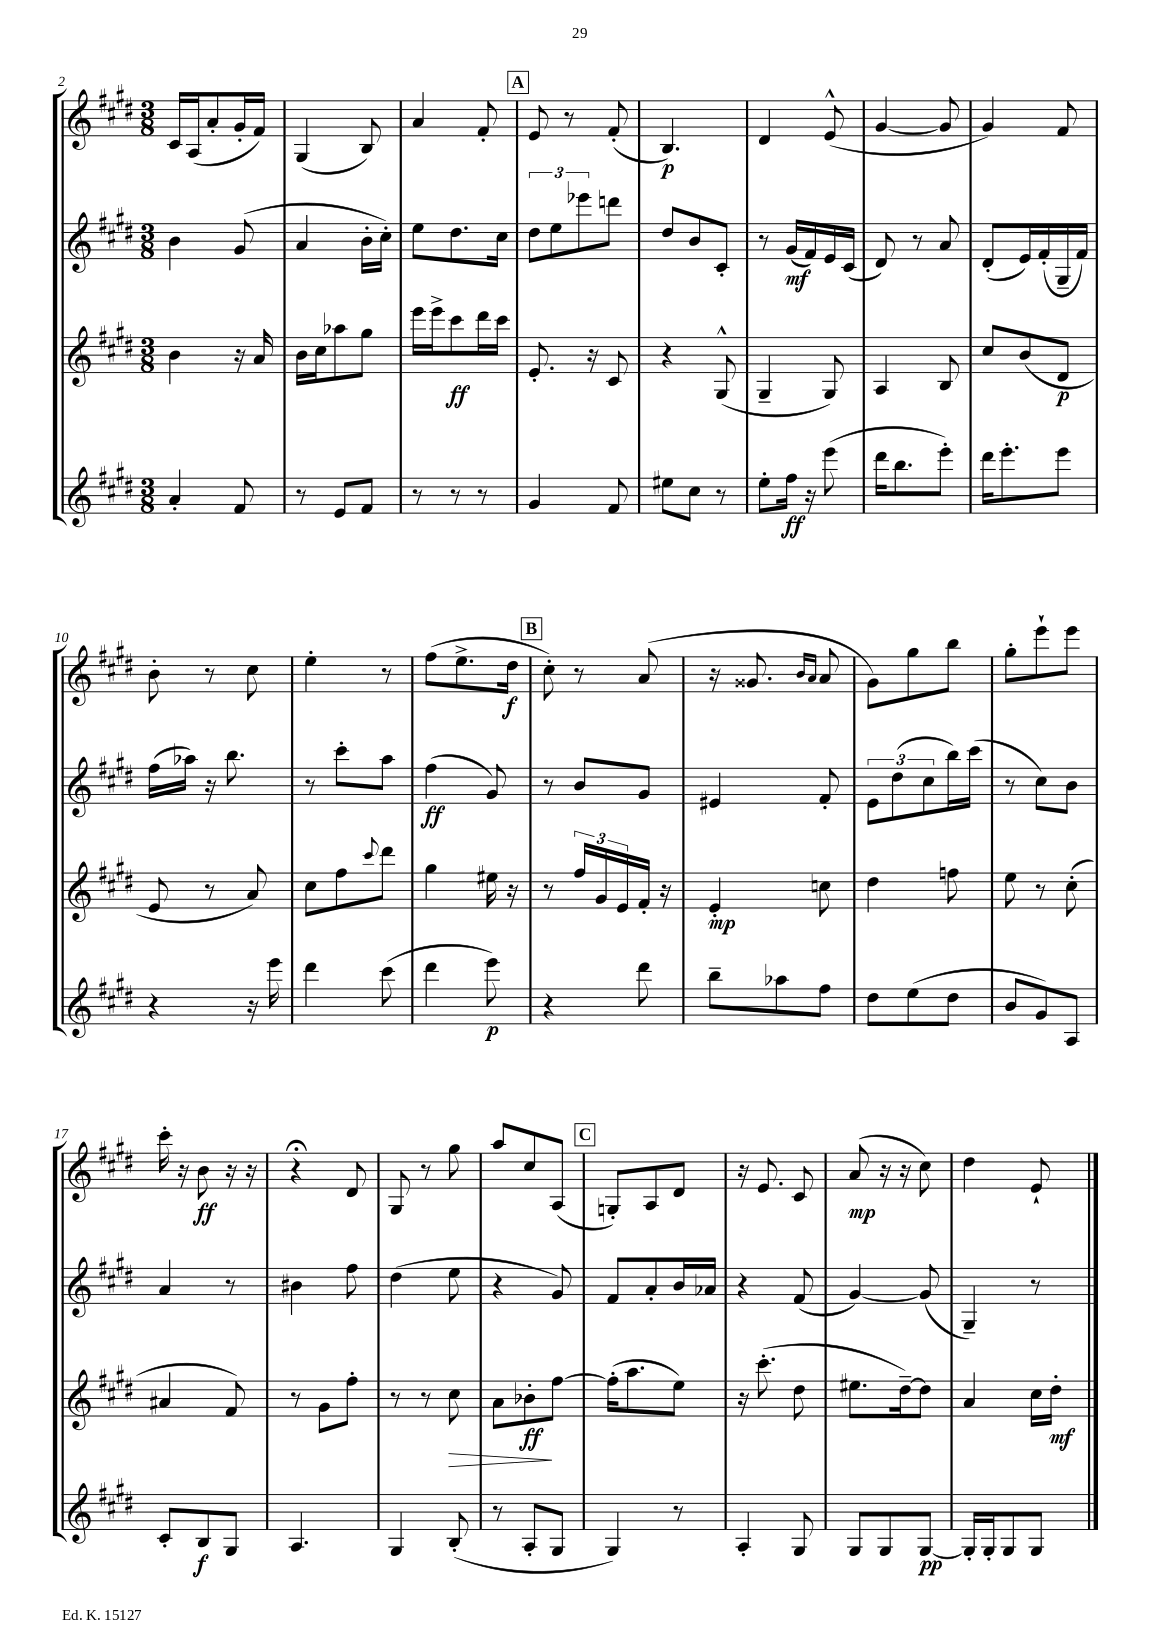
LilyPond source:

<<
\new StaffGroup <<
\new Staff = "s0" {
    \clef treble \key e \major \numericTimeSignature \time 3/8
    cis'16 a16( a'8-. gis'16-. fis'16) |
    gis4( b8) |
    a'4 fis'8-. |
    \mark \markup { \box "A" } e'8 r8 fis'8-.( |
    b4.\p) |
    dis'4 e'8-^( |
    gis'4~ gis'8 |
    gis'4) fis'8 |
    b'8-. r8 cis''8 |
    e''4-. r8 |
    fis''8( e''8.-> dis''16\f |
    \mark \markup { \box "B" } cis''8-.) r8 a'8( |
    r16 gisis'8. \grace { b'16 a'16 } a'8 |
    gis'8) gis''8 b''8 |
    gis''8-. e'''8-! e'''8 |
    cis'''16-. r16 b'8\ff r16 r16 |
    r4\fermata dis'8 |
    gis8 r8 gis''8 |
    a''8 cis''8 a8( |
    \mark \markup { \box "C" } g8-.) a8 dis'8 |
    r16 e'8. cis'8 |
    a'8\mp( r16 r16 cis''8) |
    dis''4 e'8-! \bar "|." |
}
\new Staff = "s1" {
    \clef treble \key e \major \numericTimeSignature \time 3/8
    b'4 gis'8( |
    a'4 b'16-. cis''16-.) |
    e''8 dis''8. cis''16 |
    \mark \markup { \box "A" } \tuplet 3/2 { dis''8 e''8 ees'''8 } d'''8 |
    dis''8 b'8 cis'8-. |
    r8 gis'16\mf( fis'16) e'16 cis'16( |
    dis'8) r8 a'8 |
    dis'8-.( e'16) fis'16-.( gis16-- fis'16) |
    fis''16( aes''16) r16 b''8. |
    r8 cis'''8-. a''8 |
    fis''4\ff( gis'8) |
    \mark \markup { \box "B" } r8 b'8 gis'8 |
    eis'4 fis'8-. |
    \tuplet 3/2 { e'8 dis''8( cis''8 } b''16) cis'''16( |
    r8 cis''8) b'8 |
    a'4 r8 |
    bis'4 fis''8 |
    dis''4( e''8 |
    r4 gis'8) |
    \mark \markup { \box "C" } fis'8 a'8-. b'16 aes'16 |
    r4 fis'8( |
    gis'4~) gis'8( |
    gis4--) r8 \bar "|." |
}
\new Staff = "s2" {
    \clef treble \key e \major \numericTimeSignature \time 3/8
    b'4 r16 a'16 |
    b'16 cis''16 aes''8 gis''8 |
    e'''16 e'''16-> cis'''8\ff dis'''16 cis'''16 |
    \mark \markup { \box "A" } e'8.-. r16 cis'8 |
    r4 gis8-^( |
    gis4-- gis8) |
    a4 b8 |
    cis''8 b'8( dis'8\p |
    e'8 r8 a'8) |
    cis''8 fis''8 \appoggiatura { cis'''8 } dis'''8 |
    gis''4 eis''16 r16 |
    \mark \markup { \box "B" } r8 \tuplet 3/2 { fis''16 gis'16 e'16 } fis'16-. r16 |
    e'4-.\mp c''8 |
    dis''4 f''8 |
    e''8 r8 cis''8-.( |
    ais'4 fis'8) |
    r8 gis'8 fis''8-. |
    r8 r8 cis''8\> |
    a'8 bes'8-.\ff\! fis''8~ |
    \mark \markup { \box "C" } fis''16-.( a''8. e''8) |
    r16 cis'''8.-.( dis''8 |
    eis''8. dis''16~--) dis''8 |
    a'4 cis''16 dis''16-.\mf \bar "|." |
}
\new Staff = "s3" {
    \clef treble \key e \major \numericTimeSignature \time 3/8
    a'4-. fis'8 |
    r8 e'8 fis'8 |
    r8 r8 r8 |
    \mark \markup { \box "A" } gis'4 fis'8 |
    eis''8 cis''8 r8 |
    e''8-. fis''16\ff r16 e'''8( |
    dis'''16 b''8. e'''8-.) |
    dis'''16 e'''8.-. e'''8 |
    r4 r16 e'''16 |
    dis'''4 cis'''8( |
    dis'''4 e'''8\p) |
    \mark \markup { \box "B" } r4 dis'''8 |
    b''8-- aes''8 fis''8 |
    dis''8 e''8( dis''8 |
    b'8 gis'8) a8 |
    cis'8-. b8\f gis8 |
    a4. |
    gis4 b8-.( |
    r8 a8-. gis8 |
    \mark \markup { \box "C" } gis4) r8 |
    a4-. gis8 |
    gis8 gis8 gis8~\pp |
    gis16-. gis16-. gis8 gis8 \bar "|." |
}
>>
>>
\layout { \context { \Score currentBarNumber = #2 } }
